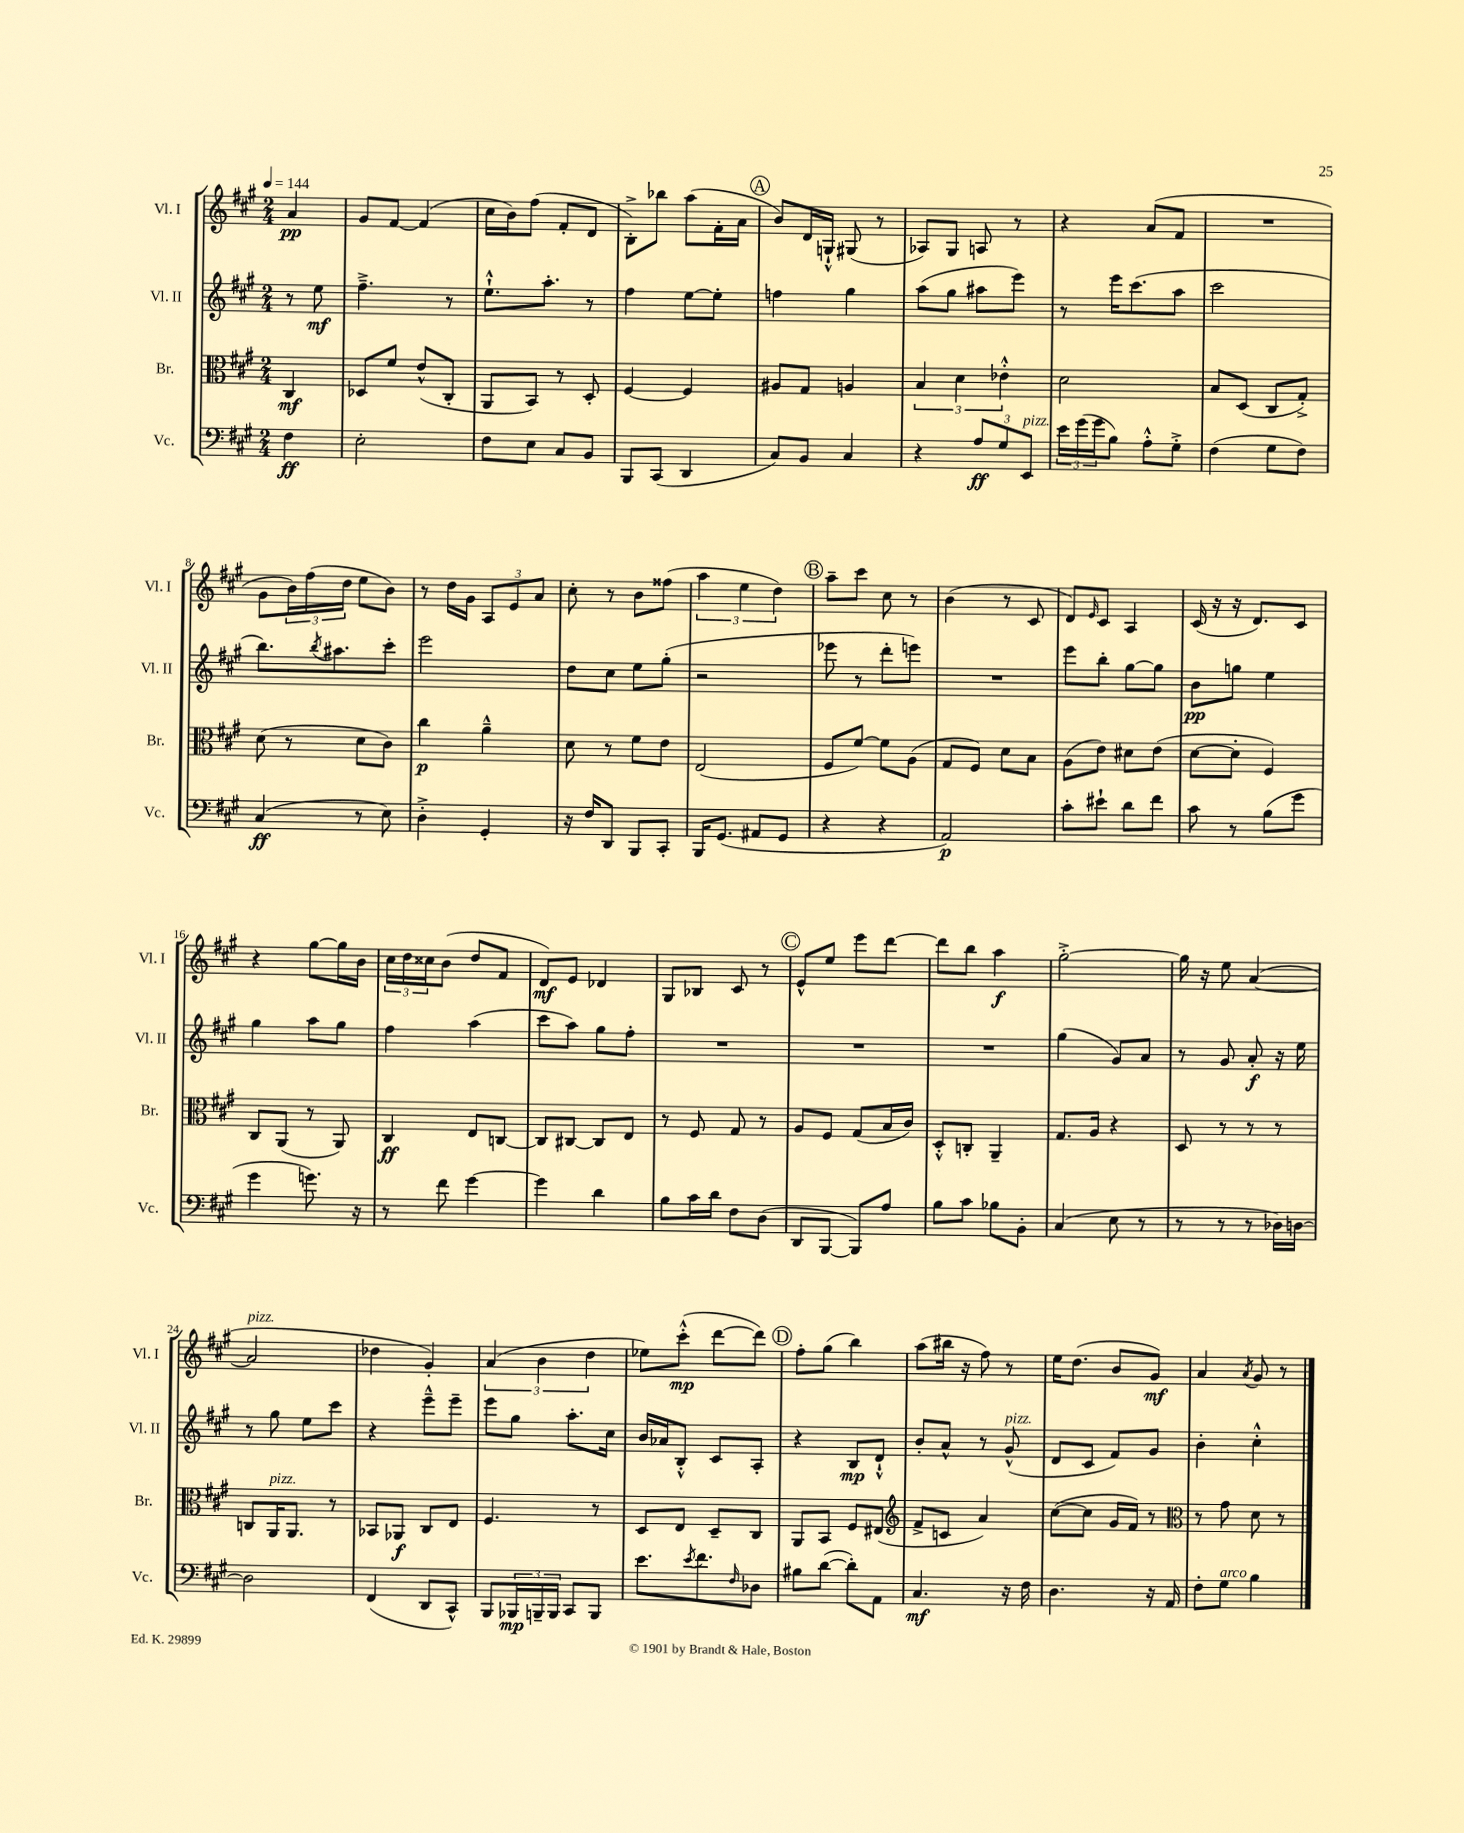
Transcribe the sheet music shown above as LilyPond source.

<<
\new StaffGroup <<
\new Staff = "s0" \with { instrumentName = "Vl. I" shortInstrumentName = "Vl. I" } {
    \clef treble \key a \major \numericTimeSignature \time 2/4 \partial 4 \tempo 4 = 144
    a'4\pp |
    gis'8 fis'8~ fis'4( |
    cis''16 b'16) fis''8( fis'8-. d'8 |
    b8-.->) bes''8 a''8( fis'16-. a'16 |
    \mark \markup { \circle "A" } b'8) d'16 g16-!-^ gis8( r8 |
    aes8) gis8 a8 r8 |
    r4 a'8( fis'8 |
    R2 |
    gis'8 \tuplet 3/2 { b'16) fis''16( d''16 } e''8 b'8) |
    r8 d''16 gis'16 \tuplet 3/2 { a8 e'8 a'8 } |
    cis''8-. r8 b'8 fisis''8( |
    \tuplet 3/2 { a''4 e''4 d''4) } |
    \mark \markup { \circle "B" } a''8-- cis'''8 cis''8 r8 |
    b'4( r8 cis'8 |
    d'8) \grace { e'16 } cis'8 a4 |
    cis'16( r16 r16 d'8.) cis'8 |
    r4 gis''8~ gis''16 b'16 |
    \tuplet 3/2 { cis''16 d''16 cisis''16 } b'8( d''8 fis'8 |
    d'8\mf) e'8 des'4 |
    gis8 bes8 cis'8 r8 |
    \mark \markup { \circle "C" } e'8-^ e''8 e'''8 d'''8~ |
    d'''8 b''8 a''4\f |
    gis''2~-.-> |
    gis''16 r16 e''8 a'4~( |
    a'2^\markup { \italic "pizz." } |
    des''4 gis'4-.) |
    \tuplet 3/2 { a'4( b'4 d''4 } |
    ees''8) cis'''8-.-^\mp( d'''8~ d'''8) |
    \mark \markup { \circle "D" } fis''8-. gis''8( b''4) |
    a''8( bis''16 r16 fis''8) r8 |
    e''16 d''8.( b'8 gis'8\mf) |
    a'4 \acciaccatura { a'8 } gis'8 r8 \bar "|." |
}
\new Staff = "s1" \with { instrumentName = "Vl. II" shortInstrumentName = "Vl. II" } {
    \clef treble \key a \major \numericTimeSignature \time 2/4 \partial 4
    r8 e''8\mf |
    fis''4.---> r8 |
    e''8.-!-^ a''8.-. r8 |
    fis''4 e''8~ e''8-. |
    \mark \markup { \circle "A" } f''4 gis''4 |
    a''8( gis''8 ais''8 e'''8) |
    r8 e'''16 cis'''8.( a''8 |
    cis'''2 |
    b''8.) \acciaccatura { b''8 } ais''8. cis'''8-. |
    e'''2 |
    d''8 cis''8 e''8 gis''8-.( |
    r2 |
    \mark \markup { \circle "B" } ees'''8 r8 d'''8-. e'''8) |
    R2 |
    e'''8 b''8-. gis''8~ gis''8 |
    b'8\pp g''8 e''4 |
    gis''4 a''8 gis''8 |
    fis''4 a''4( |
    cis'''8 a''8) gis''8 fis''8-. |
    R2 |
    \mark \markup { \circle "C" } R2 |
    R2 |
    gis''4( gis'8) a'8 |
    r8 gis'8 a'8-.\f r16 e''16 |
    r8 gis''8 e''8 cis'''8 |
    r4 e'''8---^ e'''8-- |
    e'''8 gis''8 a''8.-. cis''16 |
    b'16 aes'16 b8-.-^ cis'8 a8-. |
    \mark \markup { \circle "D" } r4 b8\mp d'8-!-^ |
    b'8-. a'8-^ r8 gis'8-^^\markup { \italic "pizz." }( |
    d'8 cis'8 fis'8) gis'8 |
    b'4-. cis''4-.-^ \bar "|." |
}
\new Staff = "s2" \with { instrumentName = "Br." shortInstrumentName = "Br." } {
    \clef alto \key a \major \numericTimeSignature \time 2/4 \partial 4
    cis4\mf |
    des8 fis'8 e'8-^( cis8-. |
    a,8 b,8) r8 d8-. |
    fis4~ fis4 |
    \mark \markup { \circle "A" } ais8 gis8 a4 |
    \tuplet 3/2 { b4 d'4 ees'4-.-^ } |
    d'2 |
    b8 d8( cis8 gis8-.->) |
    d'8( r8 d'8 cis'8) |
    cis''4\p a'4---^ |
    d'8 r8 fis'8 e'8 |
    e2( |
    \mark \markup { \circle "B" } fis8 fis'8~) fis'8 a8( |
    gis8 fis8) d'8 b8 |
    a8( e'8) dis'8 e'8( |
    d'8~ d'8-. fis4) |
    cis8 a,8( r8 a,8) |
    cis4\ff e8 c8~ |
    c8 cis8~ cis8 e8 |
    r8 fis8 gis8 r8 |
    \mark \markup { \circle "C" } a8 fis8 gis8( b16 cis'16) |
    d8-.-^ c8-. a,4-- |
    gis8. a16 r4 |
    d8 r8 r8 r8 |
    c8 a,16^\markup { \italic "pizz." } a,8. r8 |
    bes,8 aes,8\f cis8 e8 |
    fis4. r8 |
    d8 e8 d8-- cis8 |
    \mark \markup { \circle "D" } a,8 b,8 fis8 eis8( |
    \clef treble fis'8-> c'8 a'4) |
    cis''8~( cis''8 gis'16 fis'16) r8 |
    \clef alto r8 gis'8 d'8 r8 \bar "|." |
}
\new Staff = "s3" \with { instrumentName = "Vc." shortInstrumentName = "Vc." } {
    \clef bass \key a \major \numericTimeSignature \time 2/4 \partial 4
    fis4\ff |
    e2-. |
    fis8 e8 cis8 b,8 |
    b,,8 cis,8( d,4 |
    \mark \markup { \circle "A" } cis8) b,8 cis4 |
    r4 \tuplet 3/2 { a8\ff gis8 e,8^\markup { \italic "pizz." } } |
    \tuplet 3/2 { e'16 gis'16( gis'16 } b8) a8-.-^ gis8-.-> |
    fis4( gis8 fis8) |
    cis4\ff( r8 e8) |
    d4-.-> gis,4-. |
    r16 fis16 d,8 b,,8 cis,8-. |
    b,,16 gis,8.( ais,8 gis,8 |
    \mark \markup { \circle "B" } r4 r4 |
    a,2\p) |
    cis'8-. eis'8-! d'8 fis'8 |
    cis'8 r8 b8( gis'8 |
    gis'4 g'8.) r16 |
    r8 fis'8 gis'4~ |
    gis'4 d'4 |
    b8 cis'16 d'16 fis8 d8( |
    \mark \markup { \circle "C" } d,8 b,,8~ b,,8) a8 |
    b8 cis'8 bes8 b,8-. |
    cis4( e8 r8 |
    r8 r8 r8 des16) d16~ |
    d2 |
    fis,4( d,8 cis,8-^) |
    b,,8 \tuplet 3/2 { bes,,16\mp b,,16-- b,,16 } cis,8 b,,8 |
    e'8. \acciaccatura { e'8 } fis'8. \grace { fis16 } des8 |
    \mark \markup { \circle "D" } bis8 d'8~( d'8-.) a,8 |
    cis4.\mf r16 fis16 |
    d4. r16 a,16 |
    fis8-. gis8^\markup { \italic "arco" } b4 \bar "|." |
}
>>
>>
